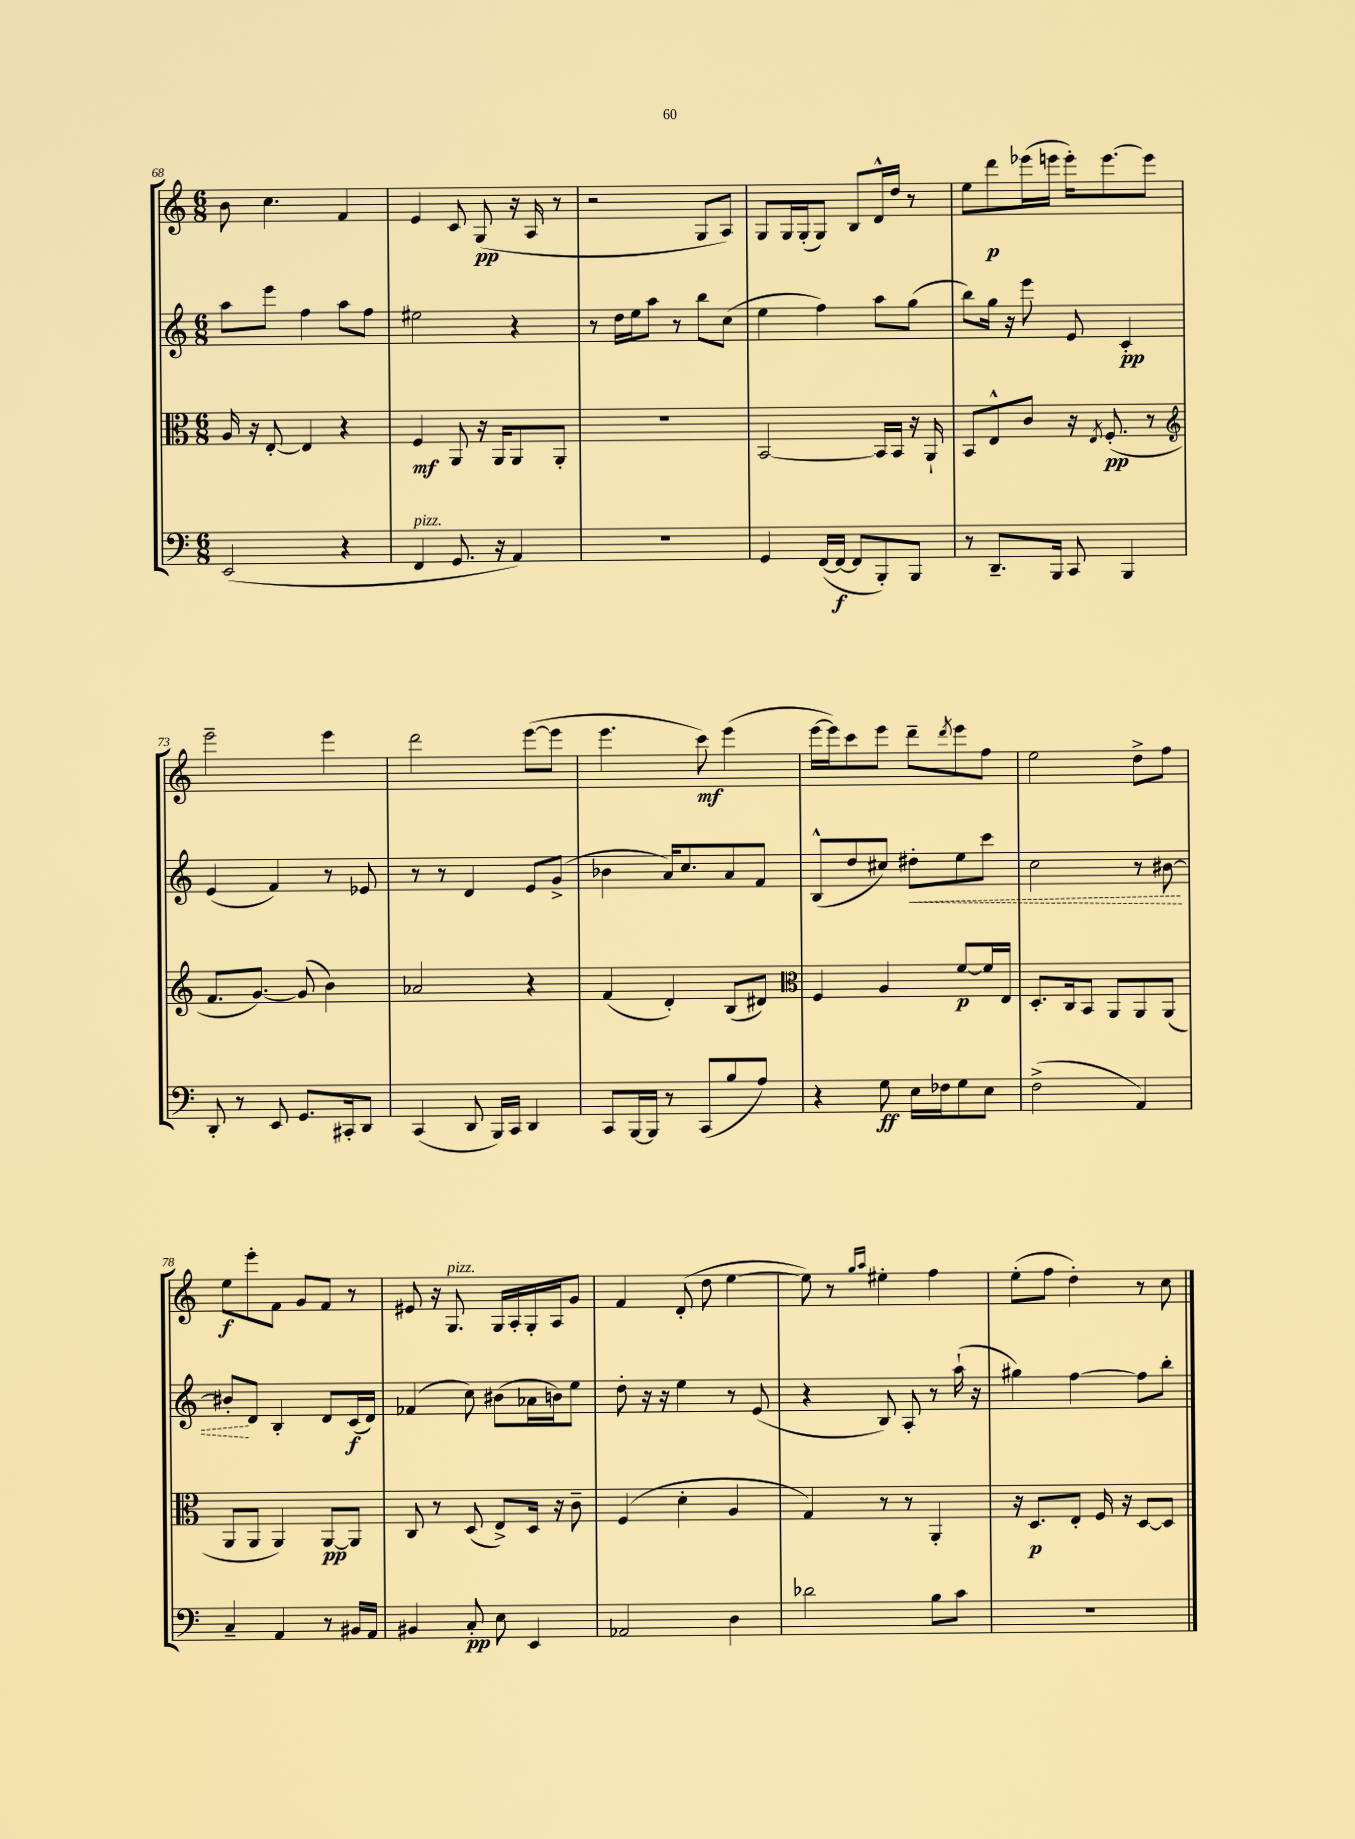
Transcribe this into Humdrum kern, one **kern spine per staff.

**kern	**dynam	**kern	**dynam	**kern	**dynam	**kern	**dynam
*part4	*part4	*part3	*part3	*part2	*part2	*part1	*part1
*staff4	*staff4	*staff3	*staff3	*staff2	*staff2	*staff1	*staff1
*clefF4	*	*clefC3	*	*clefG2	*	*clefG2	*
*k[]	*	*k[]	*	*k[]	*	*k[]	*
*M6/8	*	*M6/8	*	*M6/8	*	*M6/8	*
=68	=68	=68	=68	=68	=68	=68	=68
(2EE/	.	16A/	.	8aa\L	.	8b\	.
.	.	16r	.	.	.	.	.
.	.	[8E'/	.	8eee\J	.	4.cc\	.
.	.	4E/]	.	4ff\	.	.	.
4r	.	4r	.	8aa\L	.	4f/	.
.	.	.	.	8ff\J	.	.	.
=69	=69	=69	=69	=69	=69	=69	=69
!LO:TX:a:i:t=pizz.	!	!	!	!	!	!	!
4FF/	.	4F/	mf	2ee#X\	.	4e/	.
8.GG/	.	8AA/	.	.	.	8c/	.
.	.	16r	.	.	.	(8G/	pp
16r	.	16AA/KL	.	.	.	.	.
4AA/)	.	8AA/	.	4r	.	16r	.
.	.	.	.	.	.	16A/	.
.	.	8AA'/J	.	.	.	8r	.
=70	=70	=70	=70	=70	=70	=70	=70
2.r	.	2.r	.	8r	.	2r	.
.	.	.	.	16dd\LL	.	.	.
.	.	.	.	16ee\J	.	.	.
.	.	.	.	8aa\J	.	.	.
.	.	.	.	8r	.	.	.
.	.	.	.	8bb\L	.	8G/L	.
.	.	.	.	(8cc\J	.	8A/J)	.
=71	=71	=71	=71	=71	=71	=71	=71
4GG/	.	[2BB/	.	4ee\	.	8G/L	.
.	.	.	.	.	.	16G/L	.
.	.	.	.	.	.	(16G'/J	.
([16FF/LL	.	.	.	4ff\)	.	8G/J)	.
16FF/JJ_	f	.	.	.	.	.	.
8FF/L]	.	.	.	.	.	8B/L	.
8BBB'/)	.	16BB/LL]	.	8aa\L	.	16d^^/L	.
.	.	16BB/JJ	.	.	.	16dd/JJ	.
8BBB/J	.	16r	.	(8gg\J	.	8r	.
.	.	16AA`/	.	.	.	.	.
=72	=72	=72	=72	=72	=72	=72	=72
8r	.	8BB/L	.	8bb\L)	.	8ee\L	.
8.DD~/L	.	8E^^/	.	16gg\Jk	.	8ddd\	p
.	.	.	.	16r	.	.	.
.	.	8c/J	.	8eee\	.	(16eee-X\L	.
16BBB/Jk	.	.	.	.	.	16eeen\JJ	.
8CC/	.	16r	.	8e/	.	16eee'\KL)	.
.	.	8qE/	.	.	.	.	.
.	.	(8.F'/	pp	.	.	[8.eee\	.
4BBB/	.	.	.	4c'/	pp	.	.
.	.	8r	.	.	.	8eee\J]	.
!!LO:LB:g=z
=73	=73	=73	=73	=73	=73	=73	=73
*	*	*clefG2	*	*	*	*	*
8DD'/	.	8.f/L	.	(4e/	.	2eee~\	.
8r	.	.	.	.	.	.	.
.	.	[8.g/J)	.	.	.	.	.
8EE/	.	.	.	4f/)	.	.	.
8.GG/L	.	(8g/]	.	.	.	.	.
.	.	4b\)	.	8r	.	4eee\	.
16CC#X'/k	.	.	.	.	.	.	.
8DD/J	.	.	.	8e-X/	.	.	.
=74	=74	=74	=74	=74	=74	=74	=74
(4CC/	.	2a-X/	.	8r	.	2ddd\	.
.	.	.	.	8r	.	.	.
8DD/	.	.	.	4d/	.	.	.
16BBB/LL)	.	.	.	.	.	.	.
16CC/JJ	.	.	.	.	.	.	.
4DD/	.	4r	.	8e/L	.	([8eee\L	.
.	.	.	.	(8g^/J	.	8eee\J]	.
=75	=75	=75	=75	=75	=75	=75	=75
8CC/L	.	(4f/	.	4b-X\	.	4.eee\	.
[16BBB/L	.	.	.	.	.	.	.
16BBB/JJ]	.	.	.	.	.	.	.
8r	.	4d'/)	.	16a/KL)	.	.	.
.	.	.	.	8.cc/	.	.	.
(8CC/L	.	.	.	.	.	8ccc\)	mf
8B/	.	(8B/L	.	8a/	.	(4eee\	.
8A/J)	.	8d#X/J)	.	8f/J	.	.	.
=76	=76	=76	=76	=76	=76	=76	=76
*	*	*clefC3	*	*	*	*	*
4r	.	4F/	.	(8B^^/L	.	[16eee\LL	.
.	.	.	.	.	.	16eee\J])	.
.	.	.	.	8dd/	.	8ccc\	.
8G\	ff	4A/	.	8cc#X/J)	.	8eee\J	.
!	!	!	!	!	!LO:HP:b	!	!
16E\LL	.	.	.	8dd#X'\L	<	8ddd~\L	.
16F-X\J	.	.	.	.	.	.	.
.	.	.	.	.	.	8qddd/	.
8G\	.	[8f/L	p	8ee\	.	8eee\	.
8E\J	.	16f/L]	.	8ccc\J	.	8ff\J	.
.	.	16E/JJ	.	.	.	.	.
=77	=77	=77	=77	=77	=77	=77	=77
(2F^\	.	8.D'/L	.	2cc\	.	2ee\	.
.	.	16C/k	.	.	.	.	.
.	.	8BB/J	.	.	.	.	.
.	.	8AA/L	.	.	.	.	.
4AA/)	.	8AA/	.	8r	.	8dd^\L	.
.	.	(8AA/J	.	[8b#X\	.	8ff\J	.
!!LO:LB:g=z
=78	=78	=78	=78	=78	=78	=78	=78
4C~/	.	8AA/L	.	8b#X'/L]	.	8ee\L	f
.	.	8AA/J	.	8d/J	[	8eee'\	.
4AA/	.	4AA/)	.	4B'/	.	8f\J	.
.	.	.	.	.	.	8g/L	.
8r	.	[8AA/L	pp	8d/L	.	8f/J	.
16BB#X/LL	.	8AA/J]	.	(16c/L	f	8r	.
16AA/JJ	.	.	.	16d/JJ)	.	.	.
=79	=79	=79	=79	=79	=79	=79	=79
4BB#X/	.	8C/	.	(4f-X/	.	8e#X/	.
.	.	8r	.	.	.	16r	.
!	!	!	!	!	!	!LO:TX:a:i:t=pizz.	!
.	.	.	.	.	.	8.G/	.
8C'/	pp	(8D/	.	8cc\)	.	.	.
8E\	.	8E^/L)	.	(8b#X\L	.	16G/LL	.
.	.	.	.	.	.	16A'/	.
4EE/	.	16D/Jk	.	16a-X\L	.	16G'/	.
.	.	16r	.	16bn\J)	.	16A/J	.
.	.	8c~\	.	8ee\J	.	8g/J	.
=80	=80	=80	=80	=80	=80	=80	=80
2AA-X/	.	(4F/	.	8dd'\	.	4f/	.
.	.	.	.	16r	.	.	.
.	.	.	.	16r	.	.	.
.	.	4d'\	.	4ee\	.	(8d'/	.
.	.	.	.	.	.	8dd\	.
4D\	.	4A/	.	8r	.	[4ee\	.
.	.	.	.	(8e/	.	.	.
=81	=81	=81	=81	=81	=81	=81	=81
2d-X\	.	4G/)	.	4r	.	8ee\])	.
.	.	.	.	.	.	8r	.
.	.	.	.	.	.	16qqgg/LL	.
.	.	.	.	.	.	16qqaa/JJ	.
.	.	8r	.	8B/)	.	4ee#X'\	.
.	.	8r	.	8A'/	.	.	.
8B\L	.	4AA'/	.	8r	.	4ff\	.
8c\J	.	.	.	(16aa`\	.	.	.
.	.	.	.	16r	.	.	.
=82	=82	=82	=82	=82	=82	=82	=82
2.r	.	16r	.	4gg#X\)	.	(8ee'\L	.
.	.	8.D/L	p	.	.	.	.
.	.	.	.	.	.	8ff\J	.
.	.	8E'/J	.	[4ff\	.	4dd'\)	.
.	.	16F/	.	.	.	.	.
.	.	16r	.	.	.	.	.
.	.	[8D/L	.	8ff\L]	.	8r	.
.	.	8D/J]	.	8bb'\J	.	8cc\	.
==	==	==	==	==	==	==	==
*-	*-	*-	*-	*-	*-	*-	*-
